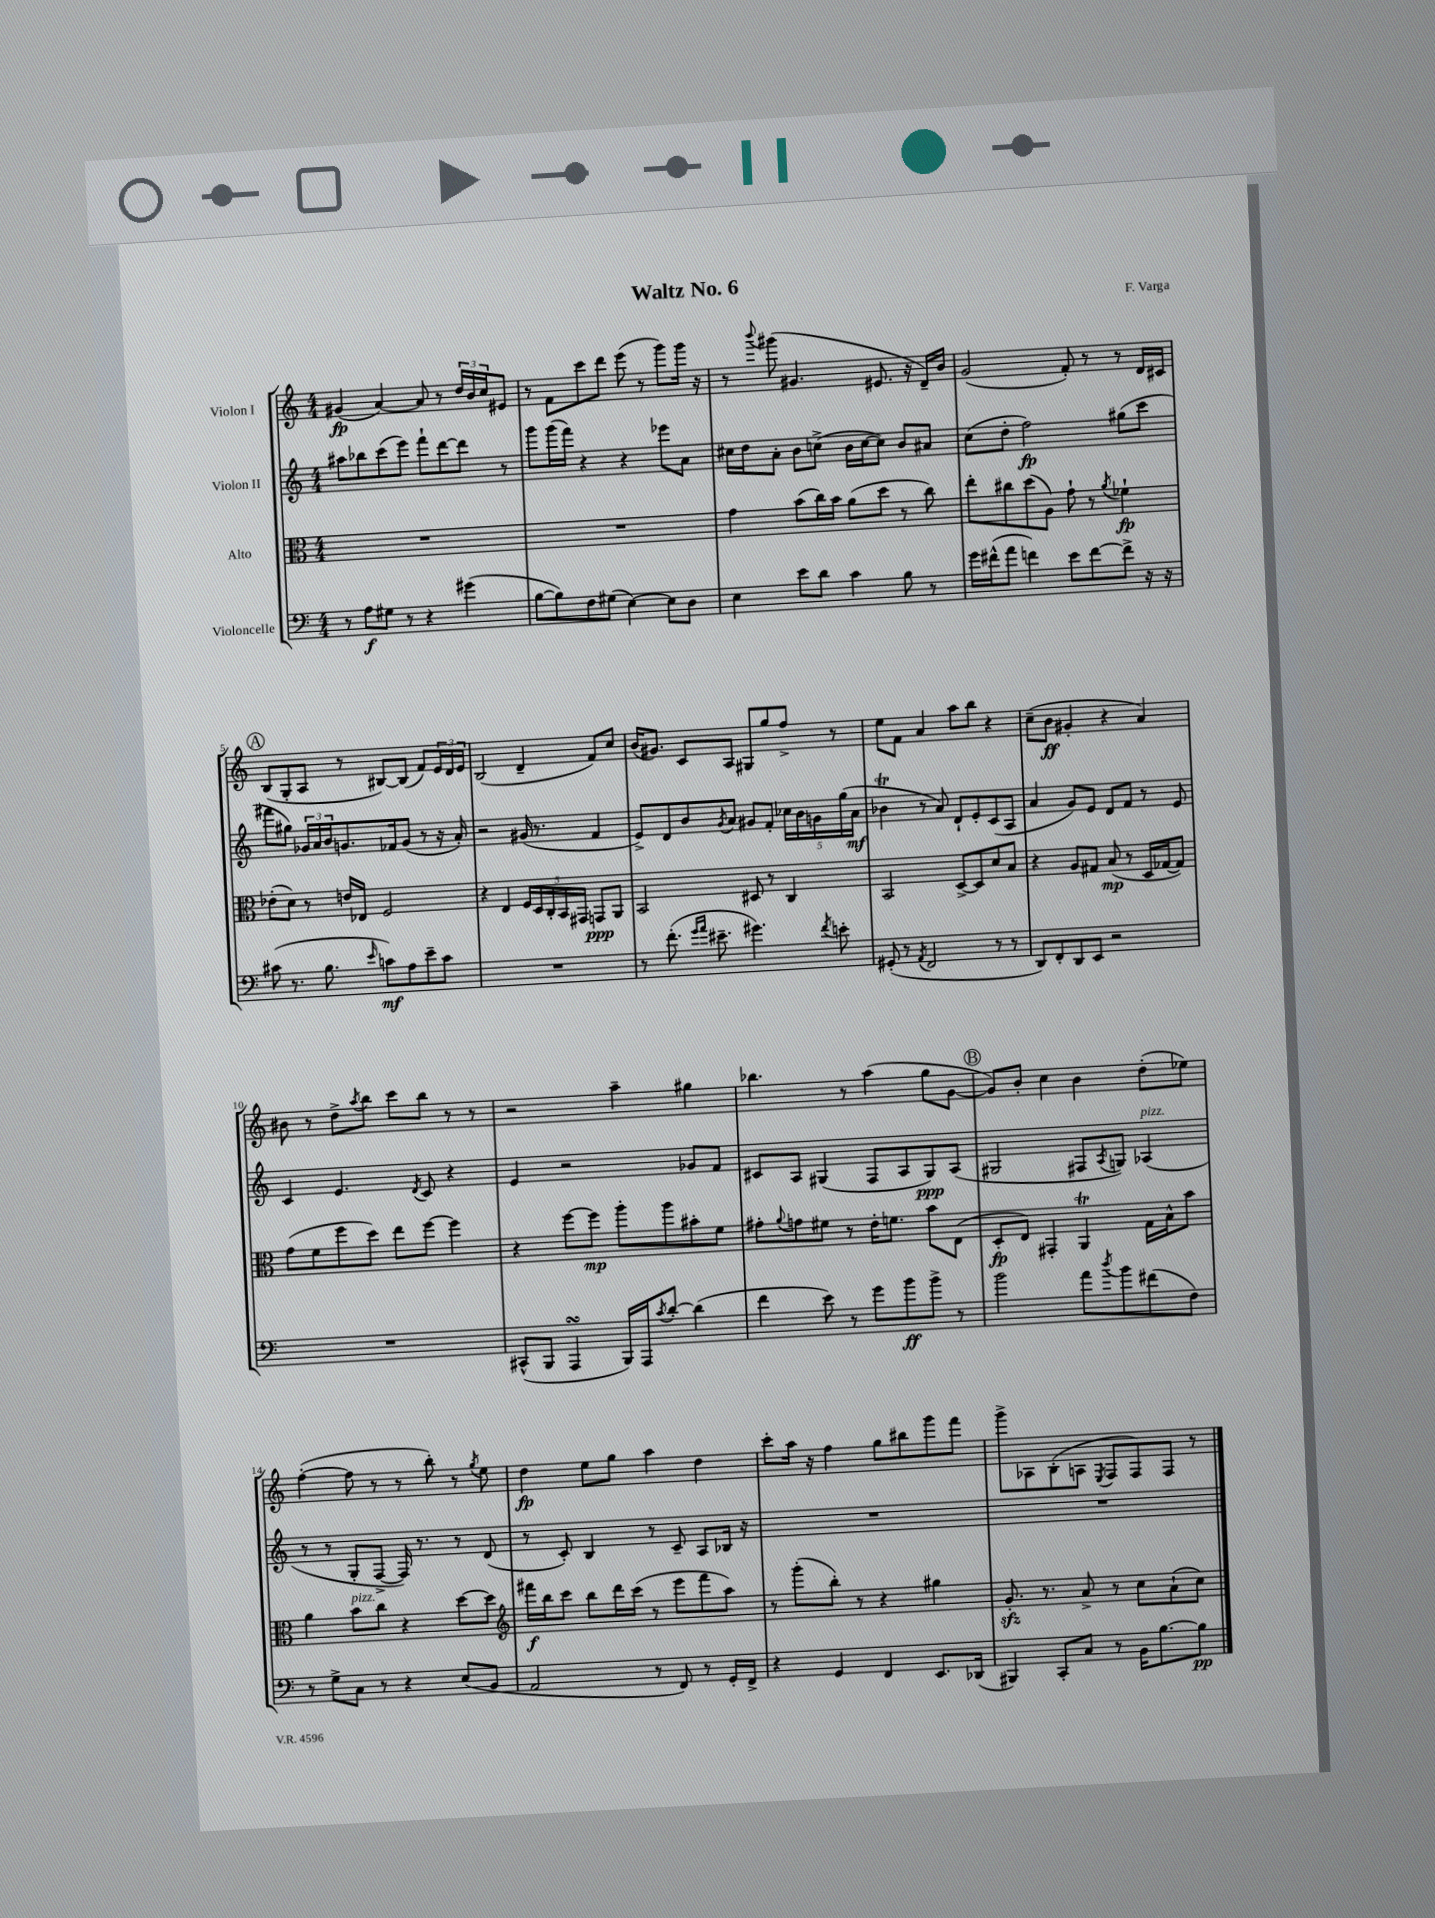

**kern	**dynam	**kern	**dynam	**kern	**dynam	**kern	**dynam
*part4	*part4	*part3	*part3	*part2	*part2	*part1	*part1
*staff4	*staff4	*staff3	*staff3	*staff2	*staff2	*staff1	*staff1
*I"Violoncelle	*	*I"Alto	*	*I"Violon II	*	*I"Violon I	*
*clefF4	*	*clefC3	*	*clefG2	*	*clefG2	*
*k[]	*	*k[]	*	*k[]	*	*k[]	*
*M4/4	*	*M4/4	*	*M4/4	*	*M4/4	*
=1	=1	=1	=1	=1	=1	=1	=1
8r	.	1r	.	8aa#X\L	.	(4g#X/	fp
8A\L	f	.	.	8bb-X\	.	.	.
8G#X\J	.	.	.	(8ccc\	.	[4a/)	.
8r	.	.	.	8eee\J)	.	.	.
4r	.	.	.	8fff`\L	.	8a/]	.
.	.	.	.	[8ddd\	.	8r	.
(4g#X\	.	.	.	8ddd\J]	.	24dd/LL	.
.	.	.	.	.	.	24b/	.
.	.	.	.	.	.	24cc/J	.
.	.	.	.	8r	.	8e#X/J	.
=2	=2	=2	=2	=2	=2	=2	=2
[8B\L	.	1r	.	8ggg\L	.	8r	.
8B\])	.	.	.	(16ggg\L	.	8f\L	.
.	.	.	.	16fff\JJ)	.	.	.
8F\	.	.	.	4r	.	8ccc\	.
(8G#X\J	.	.	.	.	.	8ddd\J	.
[4E\)	.	.	.	4r	.	(8eee\	.
.	.	.	.	.	.	8r	.
8E\L]	.	.	.	8eee-X\L	.	8ggg\L)	.
8D\J	.	.	.	8a\J	.	16ggg\Jk	.
.	.	.	.	.	.	16r	.
=3	=3	=3	=3	=3	=3	=3	=3
4E\	.	4g\	.	16cc#X\LL	.	8r	.
.	.	.	.	16dd\J	.	.	.
.	.	.	.	.	.	8qqbbb/	.
.	.	.	.	8a'\J	.	(8ggg#X\	.
8e\L	.	(8b\L	.	8b\L	.	4.g#X/	.
8d\J	.	16cc\L)	.	(8ccn^\J	.	.	.
.	.	16b\JJ	.	.	.	.	.
4c\	.	(8a\L	.	16b\LL	.	.	.
.	.	.	.	[16cc\J	.	.	.
.	.	8dd\J	.	8cc\J])	.	8.e#X/	.
8B\	.	8r	.	8b/L	.	.	.
.	.	.	.	.	.	16r	.
8r	.	8cc\)	.	8a#X/J	.	16d~/LL)	.
.	.	.	.	.	.	16b/JJ	.
=4	=4	=4	=4	=4	=4	=4	=4
16g\LL	.	8ee'\L	.	(8cc\L	.	(2g/	.
(16f#X^^\J	.	.	.	.	.	.	.
8a\J	.	8cc#X\	.	8dd'\J	.	.	.
4fn\)	.	(8dd\	.	2ff\)	fp	.	.
.	.	8A\J)	.	.	.	.	.
8e\L	.	8g`\	.	.	.	8f'/)	.
[8f\	.	8r	.	.	.	8r	.
.	.	8qa/	.	.	.	.	.
8f^\J]	.	4f-X`\	fp	(8gg#X\L	.	8r	.
16r	.	.	.	8ccc\J	.	16d/LL	.
16r	.	.	.	.	.	16c#X/JJ	.
!!LO:LB:g=z
!!LO:REH:place=s1:t=A
=5	=5	=5	=5	=5	=5	=5	=5
(8c#X\	.	(8e-X'\L	.	8fff#X\L	.	(8B/L	.
8.r	.	8d\J)	.	8gg#X\J)	.	8G'/	.
.	.	8r	.	24g-X/LL	.	8A/J	.
.	.	.	.	24a/	.	.	.
8.B\	.	.	.	.	.	.	.
.	.	.	.	24b/J	.	.	.
.	.	16en/LL	.	8.gn/	.	8r	.
.	.	16E-X/JJ	.	.	.	.	.
16qqe/	.	.	.	.	.	.	.
8cn\L)	mf	2F/	.	.	.	[8B#X/L)	.
.	.	.	.	16f-X/k	.	.	.
8A\	.	.	.	(8g/J	.	(8B#/J]	.
8e~\	.	.	.	8r	.	8f/L)	.
8c\J	.	.	.	16r	.	24e/L	.
.	.	.	.	.	.	24d/	.
.	.	.	.	16a'/)	.	.	.
.	.	.	.	.	.	24e/JJ	.
=6	=6	=6	=6	=6	=6	=6	=6
1r	.	4r	.	2r	.	(2B/	.
.	.	4E/	.	.	.	.	.
.	.	20F/LL	.	(16g#X/	.	4d~/	.
.	.	20D/	.	.	.	.	.
.	.	.	.	8.r	.	.	.
.	.	20C'/	.	.	.	.	.
.	.	20BB/	.	.	.	.	.
.	.	20GG#X/JJ	.	.	.	.	.
.	.	8GGn/L	ppp	4f/	.	8f/L)	.
.	.	8AA/J	.	.	.	8cc/J	.
=7	=7	=7	=7	=7	=7	=7	=7
8r	.	2BB/	.	8e^/L)	.	(16b/KL	.
.	.	.	.	.	.	8.g#X/J)	.
(8.f'\	.	.	.	8d/	.	.	.
.	.	.	.	8b/	.	8c/L	.
16qqg/LL	.	.	.	.	.	.	.
16qqa/JJ	.	.	.	.	.	.	.
8.e#X~\	.	.	.	.	.	.	.
.	.	.	.	8qg/	.	.	.
.	.	.	.	8a/J	.	8A/J	.
4.g#X\)	.	8D#X/	.	8g#X/L	.	8G#X/L	.
.	.	8r	.	8f'/J	.	8gg/	.
.	.	4C/	.	20cc-X\LL	.	8ff^/J	.
.	.	.	.	20b\	.	.	.
.	.	.	.	20gn\	.	.	.
8qf/	.	.	.	.	.	.	.
8en'\	.	.	.	.	.	8r	.
.	.	.	.	(20gg\	.	.	.
.	.	.	.	20a\JJ	mf	.	.
=8	=8	=8	=8	=8	=8	=8	=8
(8GG#X'/	.	2BB/	.	4b-XT\	.	8ee\L	.
8r	.	.	.	.	.	8f\J	.
8qAA/	.	.	.	.	.	.	.
2FF/	.	.	.	8r	.	4a/	.
.	.	.	.	8a/)	.	.	.
.	.	[8D^/L	.	8d`/L	.	8aa\L	.
.	.	8D/]	.	8e'/	.	8bb\J	.
8r	.	8d/	.	(8c/	.	4r	.
8r	.	8B/J	.	8A/J	.	.	.
=9	=9	=9	=9	=9	=9	=9	=9
8DD/L)	.	4r	.	4a/	.	(8cc~\L	.
8FF'/	.	.	.	.	.	8b\J	ff
8DD/	.	8A/L	.	8g/L)	.	4g#X'/	.
8EE/J	.	8G#X/J	.	8e/J	.	.	.
2r	.	(8B/	mp	8d/L	.	4r	.
.	.	8r	.	8f/J	.	.	.
.	.	16D/LL	.	8r	.	4a/)	.
.	.	[16G-X/J	.	.	.	.	.
.	.	8G-/J])	.	8e/	.	.	.
!!LO:LB:g=z
=10	=10	=10	=10	=10	=10	=10	=10
1r	.	(8g\L	.	4c/	.	8b#X\	.
.	.	8f\	.	.	.	8r	.
.	.	8ff\	.	4.e/	.	8dd^\L	.
.	.	.	.	.	.	8qaa/	.
.	.	8dd\J)	.	.	.	8bb\J	.
.	.	8ee\L	.	.	.	8ccc\L	.
.	.	.	.	8qd/	.	.	.
.	.	[8ff\J	.	8c/	.	8bb\J	.
.	.	4ff\]	.	4r	.	8r	.
.	.	.	.	.	.	8r	.
=11	=11	=11	=11	=11	=11	=11	=11
(8CC#X^^/L	.	4r	.	4e/	.	2r	.
8BBB/J	.	.	.	.	.	.	.
4AAAsSSS/	.	[8ff\L	.	2r	.	.	.
.	.	8ff\J]	mp	.	.	.	.
16BBB/LL)	.	8aa'\L	.	.	.	4aa~\	.
16AAA/J	.	.	.	.	.	.	.
8qc/	.	.	.	.	.	.	.
[8d'/J	.	8aa\	.	.	.	.	.
(4d\]	.	8b#X'\	.	8g-X/L	.	4gg#X\	.
.	.	8f\J	.	8f/J	.	.	.
=12	=12	=12	=12	=12	=12	=12	=12
4f\	.	8g#X'\L	.	8c#X/L	.	4.bb-X\	.
.	.	8qqa/	.	.	.	.	.
.	.	8gn\	.	8A/J	.	.	.
8e\)	.	8f#X\J	.	(4G#X/	.	.	.
8r	.	8r	.	.	.	8r	.
8g\L	.	16e'\KL	.	8F/L	.	(4aa\	.
.	.	8.fn\J	.	.	.	.	.
8b\	ff	.	.	8A/	.	.	.
8b^\J	.	8b\L	.	8G#/)	ppp	8gg\L	.
8r	.	(8E\J	.	(8A/J	.	[8g\J	.
!!LO:REH:place=s1:t=B
=13	=13	=13	=13	=13	=13	=13	=13
2b\	.	8D'/L	fp	2G#X/	.	8g/L])	.
.	.	8E/J)	.	.	.	8b'/J	.
.	.	4GG#X'/	.	.	.	4cc\	.
8a\L	.	4AAT/	.	8F#X/L	.	4b\	.
8qdd/	.	.	.	8qA/	.	.	.
8b\	.	.	.	8Gn/J)	.	.	.
!	!	!	!	!LO:TX:a:i:t=pizz.	!	!	!
(8f#X\	.	16G\LL	.	(4A-X/	.	(8dd'\L	.
.	.	16B^^\J	.	.	.	.	.
8F\J)	.	8b\J	.	.	.	8ee-X\J)	.
!!LO:LB:g=z
=14	=14	=14	=14	=14	=14	=14	=14
8r	.	4a\	.	8r	.	([4ff'\	.
8G^\L	.	.	.	8r	.	.	.
!	!	!LO:TX:a:i:t=pizz.	!	!	!	!	!
8C\J	.	8b\L	.	8G'/L	.	8ff\]	.
8r	.	8cc\J	.	[8F^/J	.	8r	.
4r	.	4r	.	16F/])	.	8r	.
.	.	.	.	8.r	.	.	.
.	.	.	.	.	.	8bb'\)	.
(8E/L	.	[8dd\L	.	8r	.	8r	.
.	.	.	.	.	.	8qgg/	.
8BB/J	.	8dd\J]	.	(8d/	.	8ee\	.
=15	=15	=15	=15	=15	=15	=15	=15
*	*	*clefG2	*	*	*	*	*
2AA/	.	16fff#X\LL	f	8r	.	4dd\	fp
.	.	16bb\J	.	.	.	.	.
.	.	8ccc\J	.	8c'/)	.	.	.
.	.	8bb\L	.	4B/	.	8ee\L	.
.	.	16ddd\L	.	.	.	8gg\J	.
.	.	(16ccc\JJ	.	.	.	.	.
8r	.	8r	.	8r	.	4aa\	.
8FF/)	.	8eee\L	.	8c~/	.	.	.
8r	.	8fff#\	.	8A/L	.	4dd\	.
16GG'/LL	.	8aa\J)	.	16B-X/Jk	.	.	.
16FF^/JJ	.	.	.	16r	.	.	.
=16	=16	=16	=16	=16	=16	=16	=16
4r	.	8r	.	1r	.	8ccc'\L	.
.	.	(8ggg'\L	.	.	.	16aa\Jk	.
.	.	.	.	.	.	16r	.
4GG/	.	8bb'\J)	.	.	.	4ff\	.
.	.	8r	.	.	.	.	.
4FF/	.	4r	.	.	.	8gg\L	.
.	.	.	.	.	.	8bb#X\	.
8.EE/L	.	4gg#X\	.	.	.	8ggg\	.
.	.	.	.	.	.	8fff\J	.
(16DD-X/Jk	.	.	.	.	.	.	.
=17	=17	=17	=17	=17	=17	=17	=17
4BBB#X/)	.	8.gzz'/	.	1r	.	8ggg^\L	.
.	.	.	.	.	.	8A-X\	.
.	.	8.r	.	.	.	.	.
8CC'/L	.	.	.	.	.	(8B'\	.
8C/J	.	8a^/	.	.	.	8An\J	.
.	.	.	.	.	.	8qE/	.
8r	.	8r	.	.	.	8F/L	.
16BB\KL	.	8cc\L	.	.	.	8F/)	.
[8.B\	.	.	.	.	.	.	.
.	.	(8a`\	.	.	.	8F/J	.
8B\J]	pp	8cc\J)	.	.	.	8r	.
==	==	==	==	==	==	==	==
*-	*-	*-	*-	*-	*-	*-	*-
